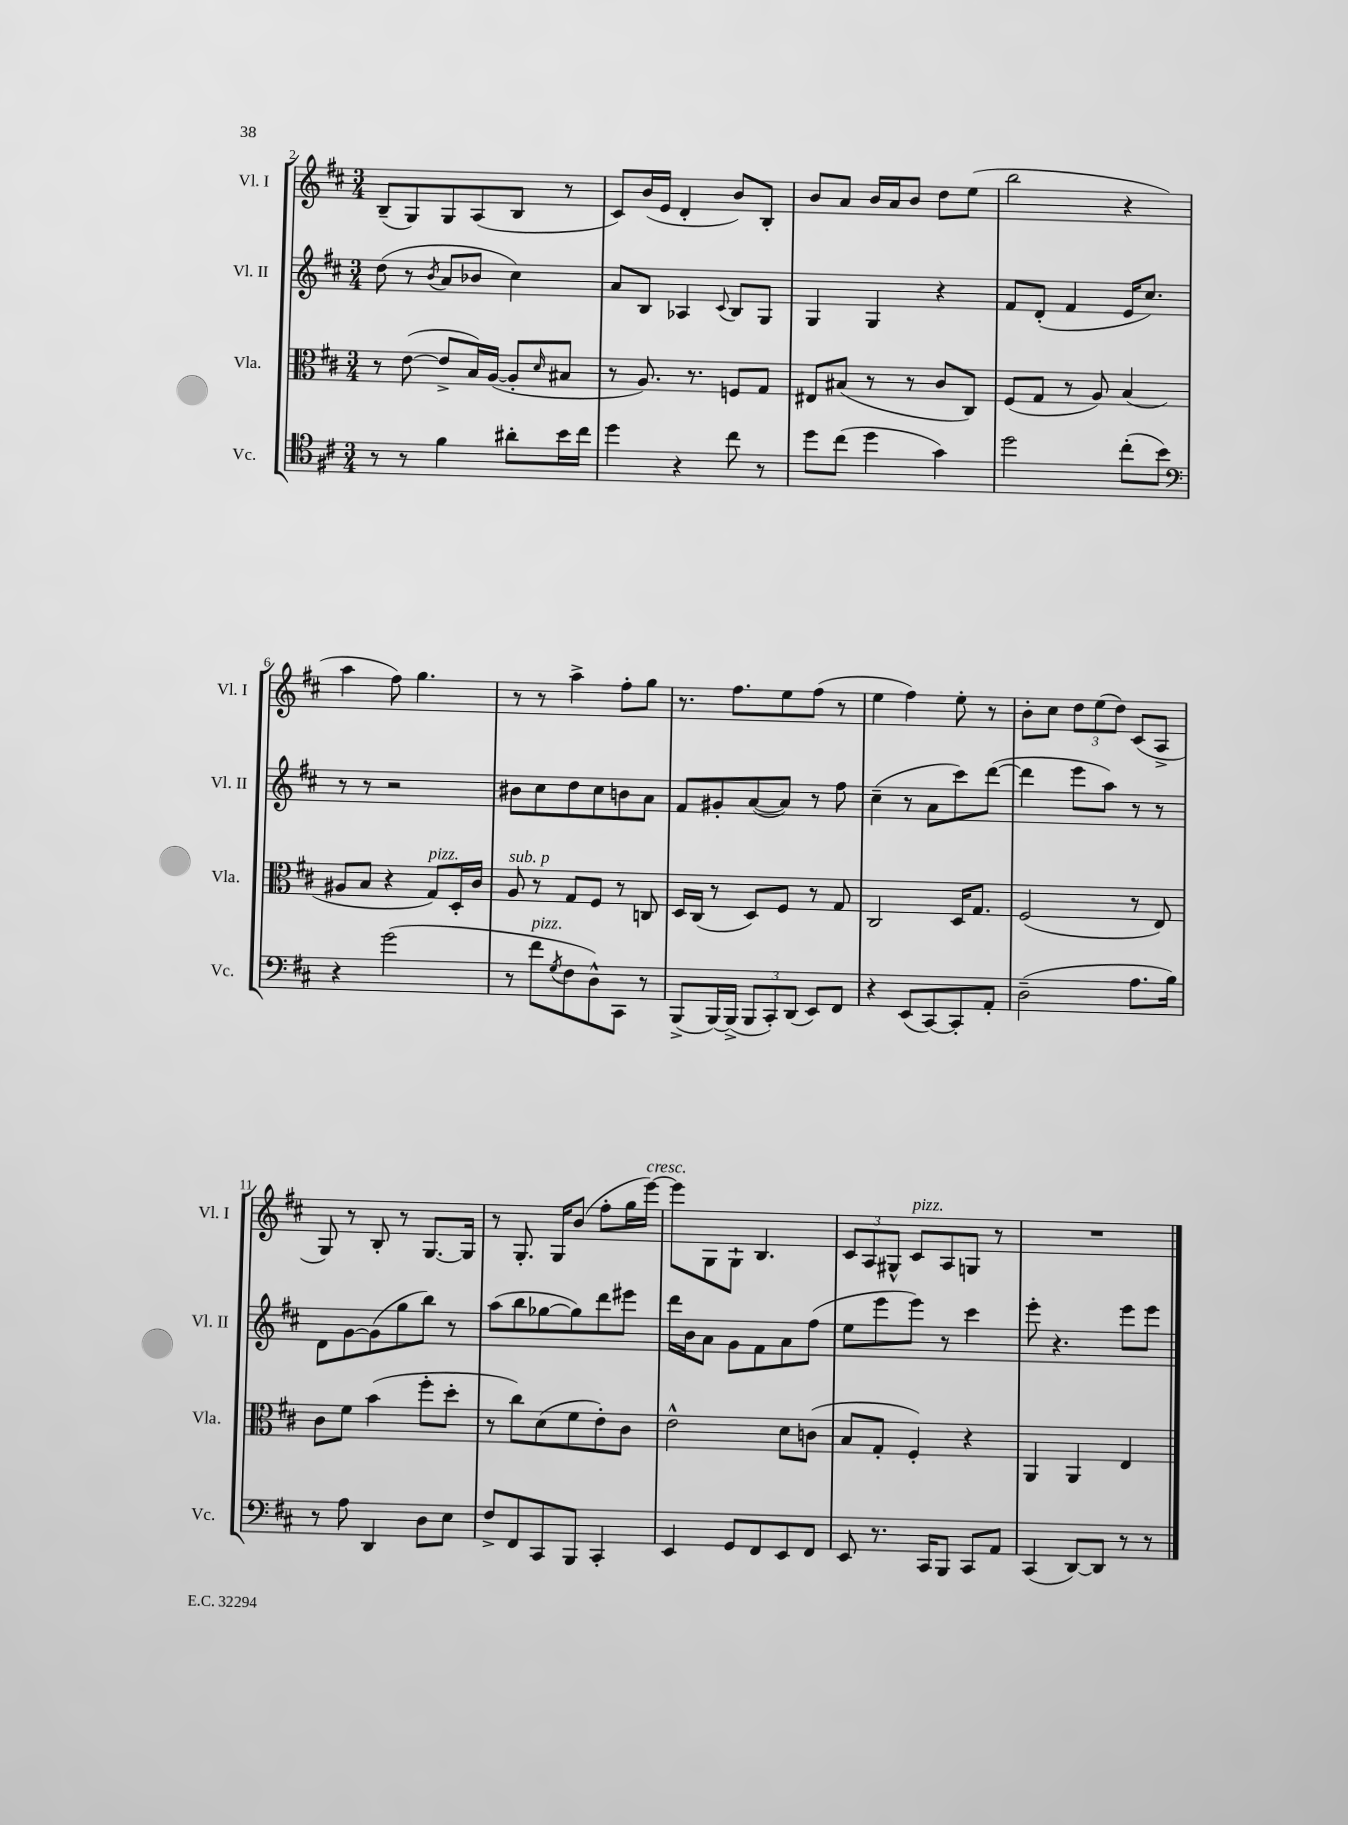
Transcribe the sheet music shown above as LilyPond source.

<<
\new StaffGroup <<
\new Staff = "s0" \with { instrumentName = "Vl. I" shortInstrumentName = "Vl. I" } {
    \clef treble \key d \major \numericTimeSignature \time 3/4
    b8--( g8) g8 a8( b8 r8 |
    cis'8) b'16( e'16 d'4-. b'8) b8-. |
    b'8 a'8 b'16 a'16 b'8 d''8 e''8( |
    b''2 r4 |
    a''4 fis''8) g''4. |
    r8 r8 a''4-> fis''8-. g''8 |
    r8. fis''8. e''8 fis''8( r8 |
    e''4 fis''4) e''8-. r8 |
    b'8-. cis''8 \tuplet 3/2 { d''8 e''8( d''8) } cis'8( a8-> |
    g8) r8 b8-. r8 g8.~ g16 |
    r8 g8.-. g16 b'8( fis''8-. g''16 e'''16~^\markup { \italic "cresc." }) |
    e'''8 g8 g8-! b4. |
    \tuplet 3/2 { cis'8 a8 gis8-^ } cis'8^\markup { \italic "pizz." } a8 g8 r8 |
    R2. \bar "|." |
}
\new Staff = "s1" \with { instrumentName = "Vl. II" shortInstrumentName = "Vl. II" } {
    \clef treble \key d \major \numericTimeSignature \time 3/4
    d''8( r8 \acciaccatura { b'8 } a'8 bes'8 cis''4) |
    a'8 b8 aes4 \appoggiatura { cis'8 } b8 g8 |
    g4 g4 r4 |
    fis'8 d'8-.( fis'4 e'16 cis''8.) |
    r8 r8 r2 |
    bis'8 cis''8 d''8 cis''8 b'8 a'8 |
    fis'8 gis'8-. a'8~( a'8) r8 fis''8 |
    cis''4--( r8 a'8 cis'''8) d'''8~( |
    d'''4 e'''8 a''8) r8 r8 |
    d'8 g'8~ g'8( g''8 b''8) r8 |
    a''8( b''8 ges''8~ ges''8) d'''8 eis'''8 |
    d'''16 b'16 a'8 g'8 fis'8 a'8 fis''8( |
    e''8 e'''8 e'''8) r8 cis'''4 |
    e'''8-. r4. e'''8 e'''8 \bar "|." |
}
\new Staff = "s2" \with { instrumentName = "Vla." shortInstrumentName = "Vla." } {
    \clef alto \key d \major \numericTimeSignature \time 3/4
    r8 e'8~( e'8-> b16) a16~( a8-. \grace { d'16 } bis8 |
    r8 a8.) r8. f8 g8 |
    eis8 bis8( r8 r8 cis'8 cis8) |
    fis8( g8 r8 a8) b4( |
    ais8 b8 r4 g8^\markup { \italic "pizz." }) d16-. cis'16 |
    a8^\markup { \italic "sub. p" } r8 g8 fis8 r8 c8 |
    d16 cis16( r8 d8) fis8 r8 g8 |
    cis2 d16 g8. |
    fis2( r8 e8) |
    cis'8 fis'8 b'4( fis''8-. d''8-. |
    r8 cis''8) d'8( fis'8 e'8-.) cis'8 |
    e'2-^ d'8 c'8( |
    b8 g8-. fis4-.) r4 |
    a,4 a,4 e4 \bar "|." |
}
\new Staff = "s3" \with { instrumentName = "Vc." shortInstrumentName = "Vc." } {
    \clef tenor \key d \major \numericTimeSignature \time 3/4
    r8 r8 fis'4 ais'8-. b'16 cis''16 |
    d''4 r4 cis''8 r8 |
    d''8 cis''8( d''4 g'4) |
    d''2 cis''8-.( b'8) |
    \clef bass r4 g'2( |
    r8 fis'8^\markup { \italic "pizz." } \acciaccatura { g8 } fis8 d8-^) cis,8 r8 |
    b,,8->( b,,16~) b,,16->( \tuplet 3/2 { b,,8 cis,8-.) d,8( } e,8) fis,8 |
    r4 e,8( cis,8~) cis,8-. a,8-. |
    d2--( a8. b16) |
    r8 a8 d,4 d8 e8 |
    fis8-> fis,8 cis,8 b,,8 cis,4-. |
    e,4 g,8 fis,8 e,8 fis,8 |
    e,8 r8. cis,16 b,,8 cis,8 a,8 |
    cis,4( d,8~) d,8 r8 r8 \bar "|." |
}
>>
>>
\layout { \context { \Score currentBarNumber = #2 } }
